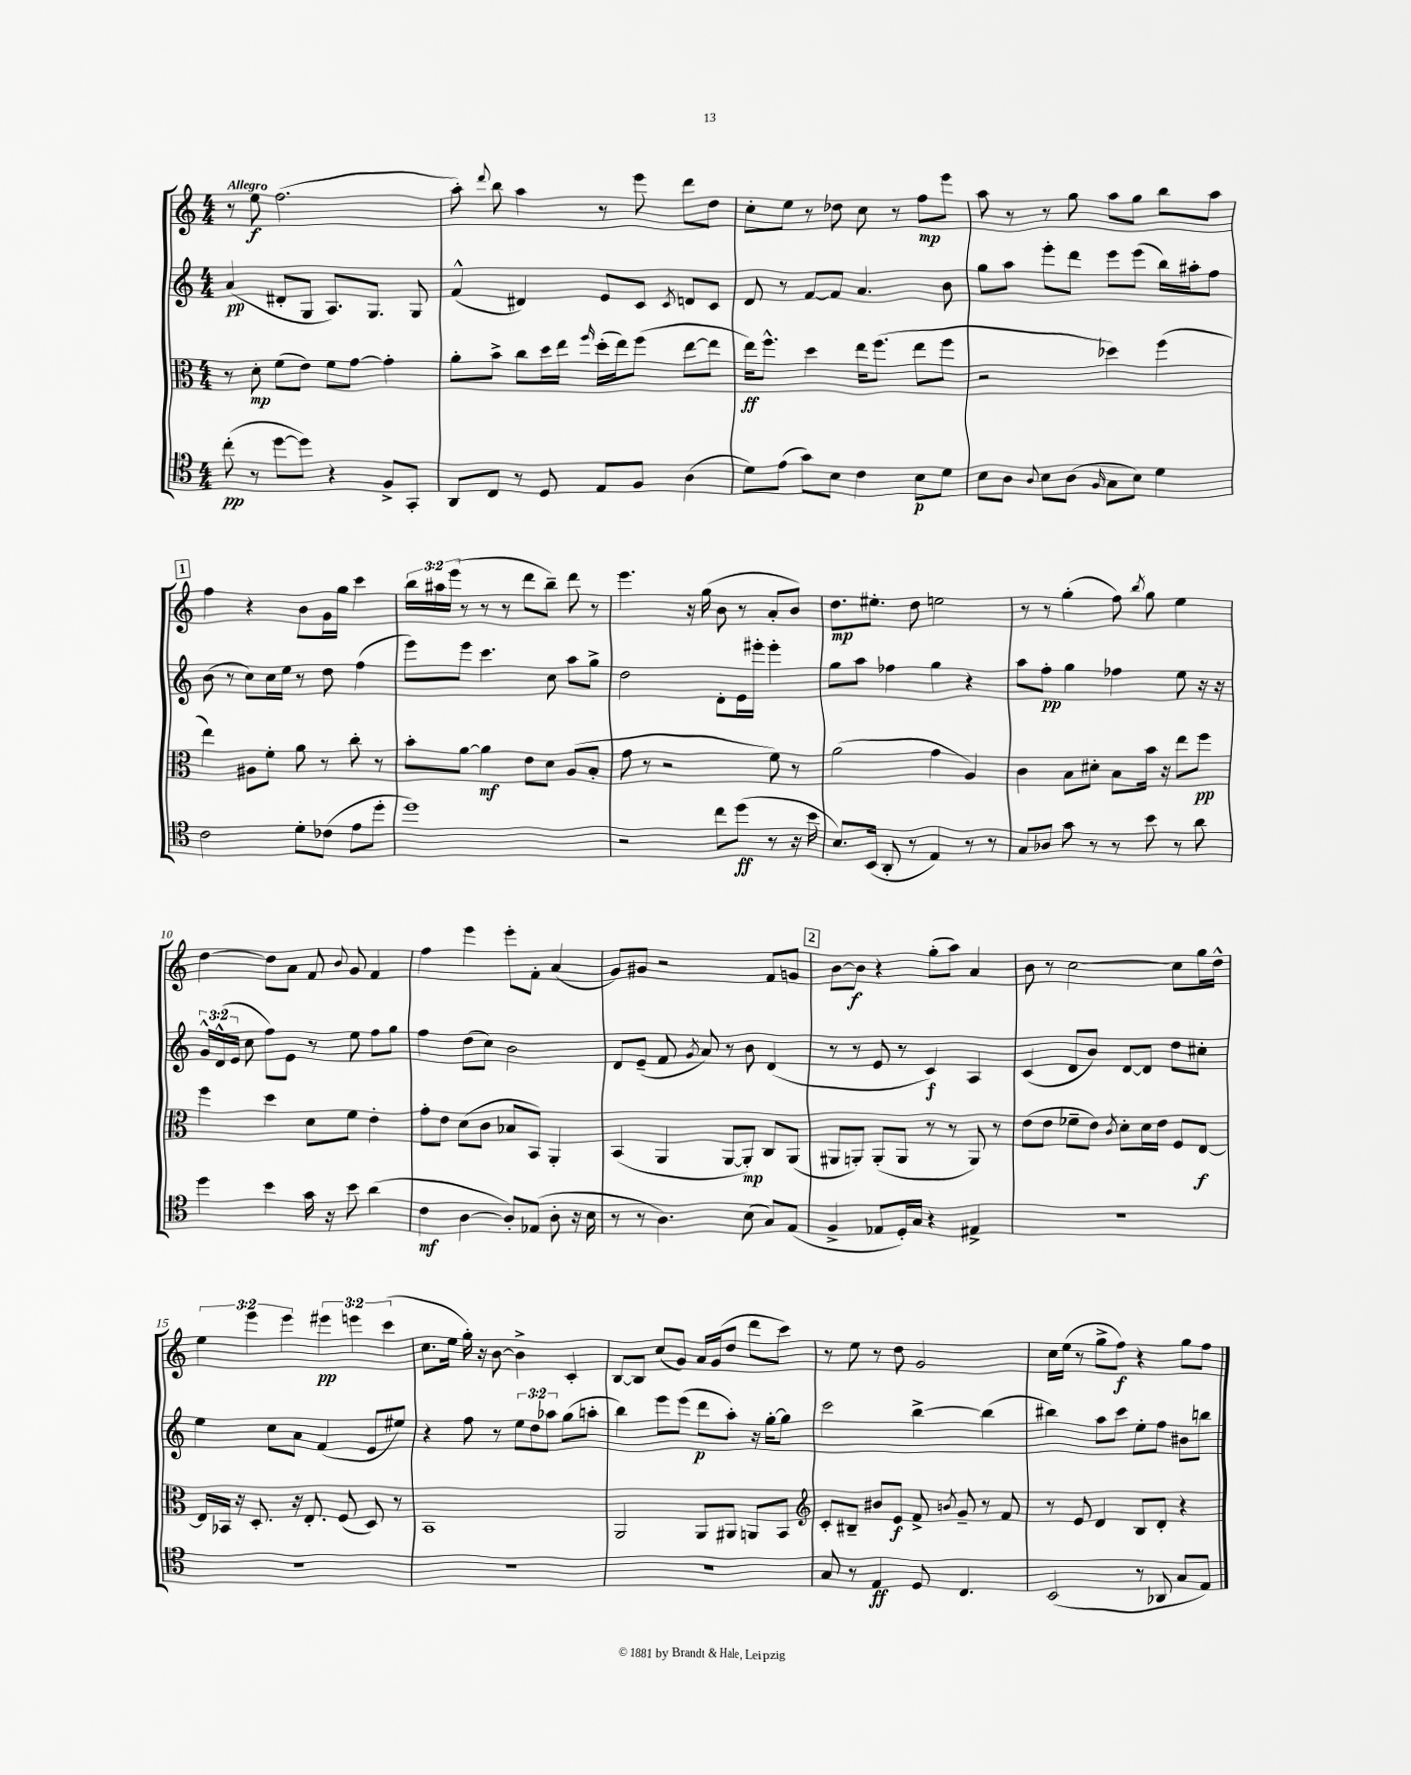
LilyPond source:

<<
\new StaffGroup <<
\new Staff = "s0" {
    \clef treble \key c \major \numericTimeSignature \time 4/4 \override Staff.TupletNumber.text = #tuplet-number::calc-fraction-text \tempo "Allegro"
    \autoBeamOff r8 e''8\f f''2.( |
    a''8-.) \appoggiatura { d'''8 } b''8 a''4 r8 e'''8 d'''8[ d''8] |
    c''8[-. e''8] r8 des''8 c''8 r8 f''8[\mp e'''8] |
    a''8 r8 r8 g''8 a''8[ g''8] b''8[ a''8] |
    \mark \markup { \box "1" } f''4 r4 b'8[ g'16 g''16] c'''4 |
    \tuplet 3/2 { b''16[ ais''16 e'''16]( } r8 r8 r8 d'''8[ b''8]--) d'''8 r8 |
    e'''4. r16 g''16( b'8 r8 a'8[-. b'8]) |
    d''8.[\mp eis''8.]-. d''8 e''2 |
    r8 r8 g''4-.( f''8) \acciaccatura { b''8 } g''8 e''4 |
    d''4~ d''8[ a'8] f'8 \appoggiatura { b'8 } g'8 f'4 |
    f''4 e'''4 e'''8[-. f'8]-. a'4( |
    g'8[) gis'8] r2 f'8[ g'8] |
    \mark \markup { \box "2" } b'8[~ b'8]\f r4 g''8[-.( a''8]) a'4 |
    b'8 r8 c''2~ c''8[ g''16 d''16]-^ |
    \tuplet 3/2 { e''4 e'''4 e'''4 } \tuplet 3/2 { eis'''4\pp e'''4 c'''4( } |
    c''8.[ e''16] g''16-.) r16 b'8~ b'4-> c'4-. |
    b8[~ b8] c''8[( g'8]) a'16[ g'16( d''8] d'''8[ c'''8]) |
    r8 e''8 r8 d''8 g'2 |
    c''16[ e''16]( r8 g''8[-> f''8]\f) r4 g''8[ f''8] \bar "|." |
}
\new Staff = "s1" {
    \clef treble \key c \major \numericTimeSignature \time 4/4 \override Staff.TupletNumber.text = #tuplet-number::calc-fraction-text
    \autoBeamOff a'4\pp( dis'8[-. g8] a8.[) g8.] g8 |
    f'4-^( dis'4) e'8[ c'8] \acciaccatura { c'8 } d'8[ c'8] |
    d'8 r8 f'8[~ f'8] a'4. b'8 |
    g''8[ a''8] e'''8[-. d'''8] e'''8[ e'''8]( b''16[) ais''16-. f''8] |
    \mark \markup { \box "1" } b'8( r8 c''8[) c''16 e''16] r8 d''8 f''4( |
    e'''8[) e'''8] c'''4. c''8 a''8[ g''8]-> |
    d''2 d'8[-. e'16 eis'''16]-. eis'''4-. |
    g''8[ a''8] fes''4 g''4 r4 |
    a''8[ f''8]-.\pp g''4 fes''4 e''8 r16 r16 |
    \tuplet 3/2 { g'16[-^ d'16-^( e'16] } c''8 f''8[) e'8] r8 e''8 f''8[ g''8] |
    f''4 d''8[( c''8]) b'2 |
    d'8[ e'8]--( f'8 \acciaccatura { g'8 } a'8) r8 b'8 d'4( |
    \mark \markup { \box "2" } r8 r8 e'8 r8 c'4\f) a4 |
    c'4( d'8[ b'8]) d'8[~ d'8] d''8[ cis''8]-. |
    e''4 c''8[ a'8] f'4( e'8[ eis''8]) |
    r4 f''8 r8 \tuplet 3/2 { e''8[ d''8 aes''8] } g''8[( a''8]-. |
    b''4) e'''8[ e'''8]( d'''8[\p a''8]-.) r16 g''16[~-. g''8] |
    c'''2 b''4~-> b''4( |
    bis''4) a''8[ c'''8] e''8[-. f''8] bis'8[ b''8] \bar "|." |
}
\new Staff = "s2" {
    \clef alto \key c \major \numericTimeSignature \time 4/4
    \autoBeamOff r8 d'8-.\mp f'8[( e'8]) f'8[ g'8]~ g'4-. |
    a'8[-. b'8]-> c''8[ d''16 e''16] \grace { f''16 } d''16[-.( e''16) f''8]( e''8[~ e''8] |
    e''16[\ff) f''8.]-^ d''4 e''16[ f''8.]( e''8[ f''8] |
    r2 des''4) f''4( |
    \mark \markup { \box "1" } e''4) ais8[ f'8]-. a'8 r8 c''8-. r8 |
    b'8[-. a'8]~ a'4\mf e'8[ d'8] a8[( b8]-. |
    g'8 r8 r2 f'8) r8 |
    a'2( g'4 a4) |
    c'4 b8[ dis'8]-. b8[ b'16] r16 e''8[ f''8]\pp |
    f''4 d''4 d'8[ f'8] e'4-. |
    g'8[-. e'8] d'8[( c'8] bes8[ b,8]) a,4-. |
    b,4( a,4 a,8[~ a,8]-.\mp) c8[ a,8]( |
    \mark \markup { \box "2" } ais,8[ a,8]-.) a,8[-.( a,8] r8 r8 a,8) r8 |
    e'8[( e'8] fes'8[-- e'8]) \acciaccatura { c'8 } d'8[-. d'16 e'16] f8[ e8]~\f |
    e16[ bes,16] r16 d8.-. r16 e8.-. f8( d8) r8 |
    b,1 |
    a,2 a,8[ ais,8] a,8[ b,8] |
    \clef treble c'8[-. bis8]-- bis'8[ e'8]\f f'8-> \acciaccatura { b'8 } g'8-- r8 f'8 |
    r8 e'8 d'4 b8[ d'8]-. r4 \bar "|." |
}
\new Staff = "s3" {
    \clef tenor \key c \major \numericTimeSignature \time 4/4
    \autoBeamOff c''8-.\pp( r8 d''8[~ d''8]) r4 f8[-> g,8]-. |
    a,8[ c8] r8 d8 e8[ f8] a4( |
    d'8[) e'8]( g'8[) b8] c'4 b8[\p d'8] |
    b8[ a8] \appoggiatura { a8 } b8[ a8]( \grace { f16 } g8[ b8]) d'4 |
    \mark \markup { \box "1" } c'2 d'8[-. ces'8]( e'8[ d''8]-. |
    d''1) |
    r2 c''8[ d''8]\ff( r8 r16 b'16 |
    b8.[) b,16]( a,8-. r8 e4) r8 r8 |
    g8[ aes8] g'8 r8 r8 b'8 r8 a'8 |
    d''4 b'4 g'16 r16 b'8 a'4( |
    c'4\mf a4~ a8[-.) ees8]( a8-. r16 b16 |
    r8 r8 a4.) b8( g8[) e8]( |
    \mark \markup { \box "2" } f4-> ees8[ d16-.) g16] r4 eis4-> |
    R1 |
    R1 |
    R1 |
    R1 |
    g8 r8 e4\ff d8 c4. |
    b,2( r8 aes,8 g8[ e8]) \bar "|." |
}
>>
>>
